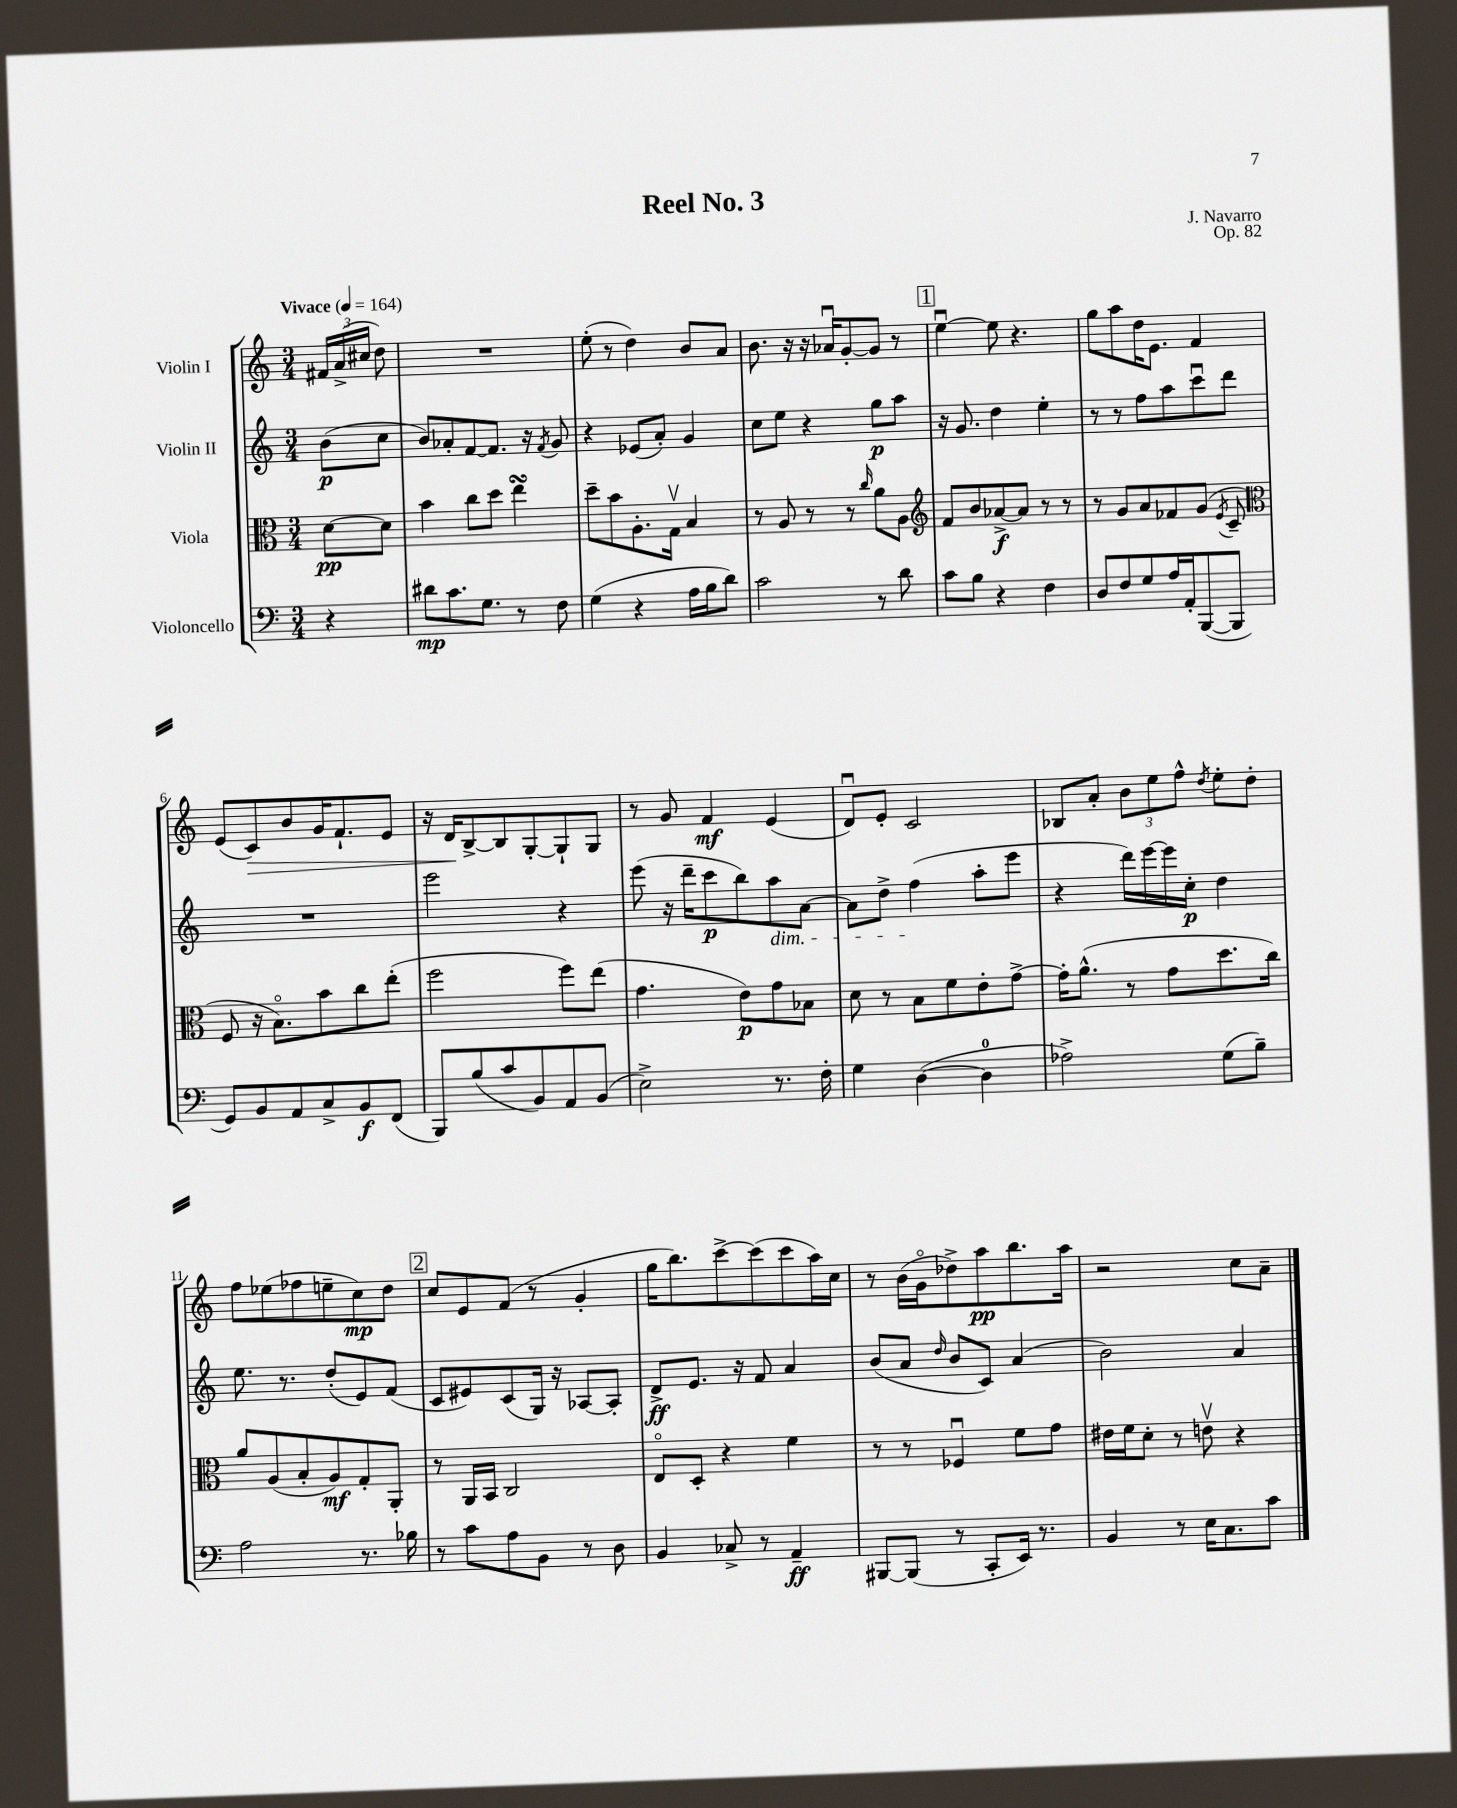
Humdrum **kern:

**kern	**kern	**kern	**kern
*staff4	*staff3	*staff2	*staff1
*clefF4	*clefC3	*clefG2	*clefG2
*k[]	*k[]	*k[]	*k[]
*M3/4	*M3/4	*M3/4	*M3/4
*MM164	*MM164	*MM164	*MM164
4r	[8d	(8b	24f#
.	.	.	(24a^
.	.	.	24cc#
.	8d]	8cc	8dd)
=	=	=	=
8d#	4b	8b)	2.r
8.c	.	8a-'	.
.	8cc	[8f	.
8.G	.	.	.
.	8dd	8.f]	.
8r	4ee	.	.
.	.	16r	.
.	.	8qf	.
8F	.	8g	.
=	=	=	=
(4G	8dd~	4r	(8ee'
.	8b	.	8r
4r	8.A'	(8e-	4dd)
.	.	8a')	.
.	16Gv	.	.
16A	4B	4g	8b
16B	.	.	.
8d)	.	.	8a
=	=	=	=
2c	8r	8cc	8.b
.	8A	8ee	.
.	.	.	16r
.	8r	4r	16r
.	.	.	16a-u
.	8r	.	[8g'
.	16qqcc	.	.
8r	8a	8gg	8g]
8d	8A	8aa	8r
=	=	=	=
*	*clefG2	*	*
8c	8f	16r	[4eeu
.	.	8.g	.
8B	8b	.	.
4r	[8a-^	4dd	8ee]
.	8a-]	.	4.r
4F	8r	4ee'	.
.	8r	.	.
=	=	=	=
8D	8r	8r	8gg
8F	8g	8r	8aa
8G	8a	8ff	16dd
.	.	.	8.e
16A	8f-	8aa	.
16AA'	.	.	.
([8BBB	(8g	8cccu	4f
.	8qe	.	.
8BBB]	8c~	8ddd	.
=	=	=	=
*	*clefC3	*	*
8GG)	8F	2.r	(8e
8BB	16r	.	8c)
.	8.Bo)	.	.
8AA	.	.	8b
8C^	8b	.	16g
.	.	.	8.f`
8BB	8cc	.	.
(8FF	(8ee'	.	8e
=	=	=	=
8BBB)	2ff	2eee	16r
.	.	.	16d
(8B	.	.	[8B^
8c	.	.	8B]
8BB)	.	.	[8G'
8AA	8ff)	4r	8G`]
(8BB	(8ee	.	8G
=	=	=	=
2E^)	4.g	(8eee	8r
.	.	16r	8g
.	.	16ddd~	.
.	.	8ccc	4f
.	8e)	8bb)	.
8.r	8g	8aa	(4e
.	8B-	[8a	.
16F'	.	.	.
=	=	=	=
4G	8d	8a]	8du)
.	8r	8dd^	8e'
([4D	8B	(4ff	2c
.	8f	.	.
4D]	8e'	8aa'	.
.	[8g^	8eee	.
=	=	=	=
2A-^)	16g']	4r	8B-
.	(8.a^^	.	.
.	.	.	8a'
.	8r	16ddd)	12b
.	.	[16eee	.
.	.	.	12ee
.	8g	16eee]	.
.	.	.	12ff^^
.	.	16cc'	.
.	.	.	8qdd
(8G	8.dd	4dd	8ee'
8B~)	.	.	8dd'
.	16cc)	.	.
=	=	=	=
2A	8a	8.ee	8ff
.	(8A	.	(8ee-
.	.	8.r	.
.	8B'	.	8ff-
.	8A)	(8dd'	8ee~
8.r	8G'	8e)	8cc)
.	8AA'	(8f	8dd
16B-	.	.	.
=	=	=	=
8r	8r	8c	8cc
8c	16AA	8e#)	8e
.	16BB	.	.
8A	2C	(8c	(8f
8BB	.	16G)	8r
.	.	16r	.
8r	.	[8A-	4g'
8D	.	8A-']	.
=	=	=	=
4BB	8Eo	8d^	16gg
.	.	.	8.bb)
.	8D'	8.e	.
8C-^	4r	.	[8ccc^
.	.	16r	.
8r	.	8f	(8ccc]
4AA~	4f	4a	8ccc
.	.	.	16aa)
.	.	.	16cc
=	=	=	=
[8BBB#	8r	(8b	8r
(8BBB#]	8r	8a	(16b
.	.	.	16go
.	.	16qqdd	.
8r	4F-u	8b	8dd-^)
8CC'	.	8c)	8aa
16EE)	8f	(4a	8.bb
8.r	.	.	.
.	8g	.	.
.	.	.	16aa
=	=	=	=
4BB	16e#	2b)	2r
.	16f	.	.
.	8d'	.	.
8r	8r	.	.
16E	8ev	.	.
8.C	.	.	.
.	4r	4a	8cc
8c	.	.	8a~
==	==	==	==
*-	*-	*-	*-
